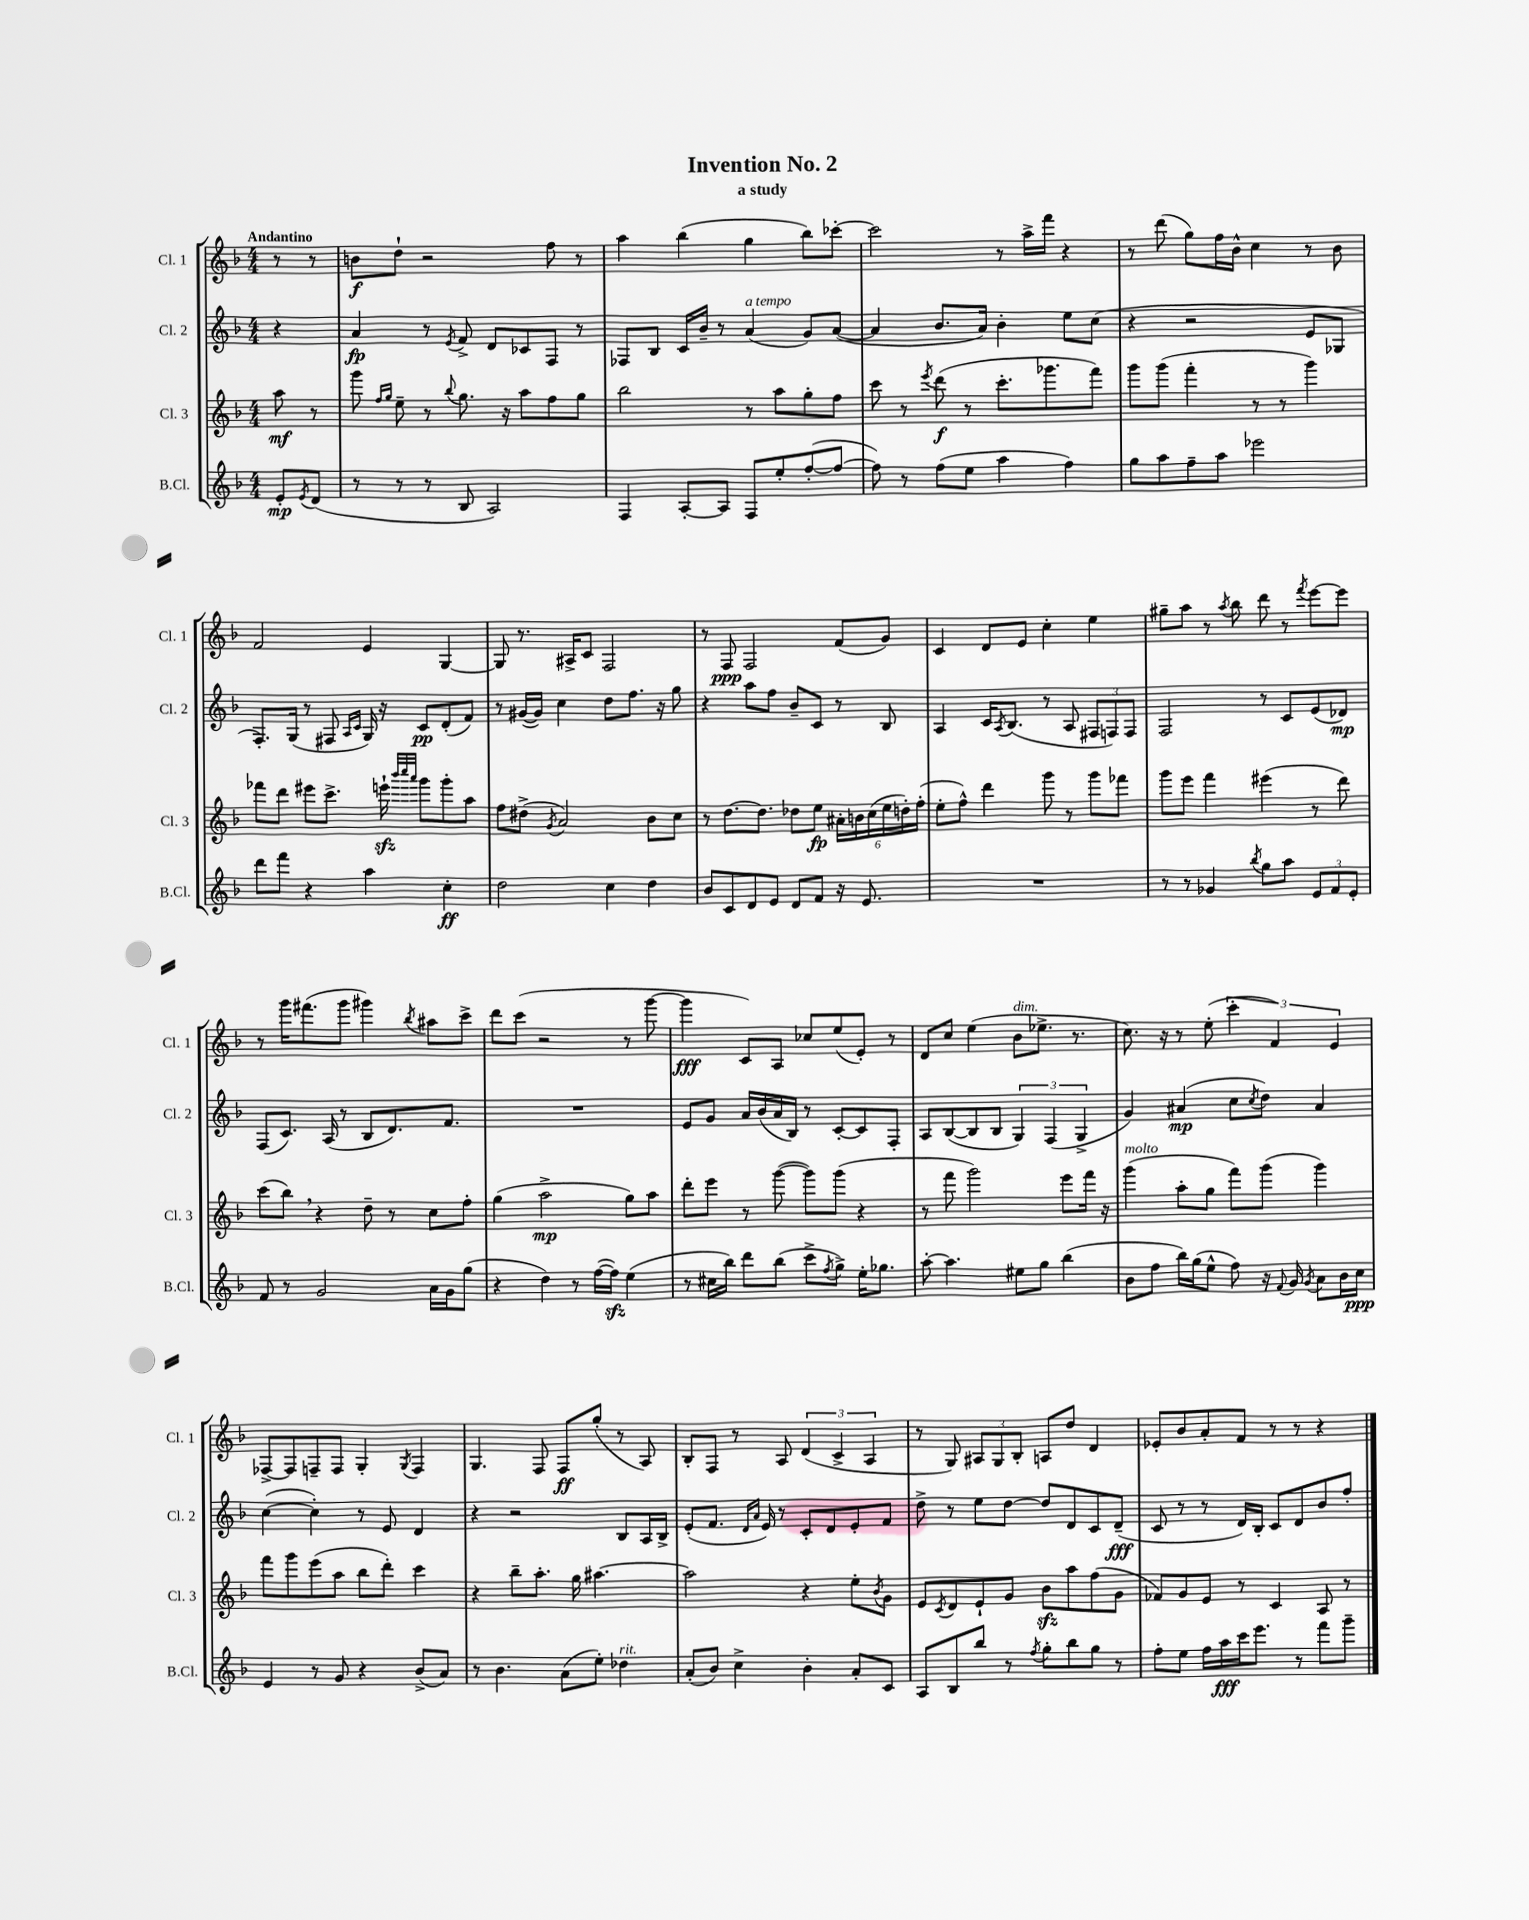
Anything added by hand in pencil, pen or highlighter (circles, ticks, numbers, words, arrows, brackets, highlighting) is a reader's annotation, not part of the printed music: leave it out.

**kern	**dynam	**kern	**dynam	**kern	**dynam	**kern	**dynam
*part4	*part4	*part3	*part3	*part2	*part2	*part1	*part1
*staff4	*staff4	*staff3	*staff3	*staff2	*staff2	*staff1	*staff1
*I"B.Cl.	*	*I"Cl. 3	*	*I"Cl. 2	*	*I"Cl. 1	*
*I'B.Cl.	*	*I'Cl. 3	*	*I'Cl. 2	*	*I'Cl. 1	*
*clefG2	*	*clefG2	*	*clefG2	*	*clefG2	*
*k[b-]	*	*k[b-]	*	*k[b-]	*	*k[b-]	*
*M4/4	*	*M4/4	*	*M4/4	*	*M4/4	*
=	=	=	=	=	=	=	=
!	!	!	!	!	!	!LO:TX:a:B:t=Andantino	!
8e'/L	mp	8aa\	mf	4r	.	8r	.
8qe/	.	.	.	.	.	.	.
(8d/J	.	8r	.	.	.	8r	.
=1	=1	=1	=1	=1	=1	=1	=1
8r	.	8ggg\	.	4a/	fp	8bn\L	f
.	.	16qqff/LL	.	.	.	.	.
.	.	16qqgg/JJ	.	.	.	.	.
8r	.	8ee~\	.	.	.	8dd`\J	.
8r	.	8r	.	8r	.	2r	.
.	.	8qqbb-/	.	8qe/	.	.	.
8B-/	.	8.gg\	.	8f^/	.	.	.
2A/)	.	.	.	8d/L	.	.	.
.	.	16r	.	.	.	.	.
.	.	8aa\L	.	8c-X/	.	.	.
.	.	8ff\	.	8F/J	.	8ff\	.
.	.	8gg\J	.	8r	.	8r	.
=2	=2	=2	=2	=2	=2	=2	=2
4F/	.	2bb-\	.	8F-X/L	.	4aa\	.
.	.	.	.	8B-/J	.	.	.
[8A'/L	.	.	.	16c/LL	.	(4bb-\	.
.	.	.	.	16b-~/JJ	.	.	.
8A/J]	.	.	.	8r	.	.	.
!	!	!	!	!LO:TX:a:i:t=a tempo	!	!	!
8F/L	.	8r	.	(4a/	.	4gg\	.
8ee'/	.	8aa\L	.	.	.	.	.
([8ff'/	.	8gg'\	.	8g/L)	.	8bb-\L)	.
8ff/J_	.	8ff\J	.	([8a/J	.	[8ccc-X'\J	.
=3	=3	=3	=3	=3	=3	=3	=3
8ff\])	.	8ccc\	.	4a/]	.	2ccc-\]	.
8r	.	8r	.	.	.	.	.
.	.	8qeee/	.	.	.	.	.
(8ff\L	.	(8ddd\	f	8.b-/L	.	.	.
8ee\J	.	8r	.	.	.	.	.
.	.	.	.	16a/Jk)	.	.	.
4aa\	.	8.ccc'\L	.	4b-'\	.	8r	.
.	.	.	.	.	.	16aa^\LL	.
.	.	8.ggg-X\	.	.	.	16fff\JJ	.
4ff\)	.	.	.	8ee\L	.	4r	.
.	.	8fff\J)	.	(8cc\J	.	.	.
=4	=4	=4	=4	=4	=4	=4	=4
8gg\L	.	8ggg\L	.	4r	.	8r	.
8aa\	.	(8ggg\J	.	.	.	(8ddd\	.
8ff~\	.	4fff'\	.	2r	.	8gg\L)	.
8aa\J	.	.	.	.	.	16ff\L	.
.	.	.	.	.	.	16b-^^\JJ	.
2eee-X\	.	8r	.	.	.	4cc\	.
.	.	8r	.	.	.	.	.
.	.	4ggg\)	.	8e/L	.	8r	.
.	.	.	.	8G-X/J	.	8b-\	.
!!LO:LB:g=z
=5	=5	=5	=5	=5	=5	=5	=5
8ddd\L	.	8fff-X\L	.	8.F'/L)	.	2f/	.
8fff\J	.	8ddd\J	.	.	.	.	.
.	.	.	.	(16G/Jk	.	.	.
4r	.	8eee#X\L	.	8r	.	.	.
.	.	8.ccc^\J	.	8F#X/	.	.	.
.	.	.	.	16qqA/LL	.	.	.
.	.	.	.	16qqc/JJ	.	.	.
4aa\	.	.	.	16G/)	.	4e/	.
.	.	16eeenzz`\	.	16r	.	.	.
.	.	32qqbbb-/LLL	.	.	.	.	.
.	.	32qqcccc/	.	.	.	.	.
.	.	32qqaaa/JJJ	.	.	.	.	.
.	.	8ggg\L	.	8c/L	pp	.	.
4cc'\	ff	8ggg'\	.	(8d'/	.	[4G/	.
.	.	8aa\J	.	8f/J)	.	.	.
=6	=6	=6	=6	=6	=6	=6	=6
2dd\	.	8ff\L	.	8r	.	8G/]	.
.	.	(8dd#X^\J	.	([16g#X/LL	.	8.r	.
.	.	.	.	16g#/JJ])	.	.	.
.	.	8qg/	.	.	.	.	.
.	.	2a/)	.	4cc\	.	.	.
.	.	.	.	.	.	16A#X^/KL	.
.	.	.	.	.	.	8c/J	.
4cc\	.	.	.	8dd\L	.	2F/	.
.	.	.	.	8.ff\J	.	.	.
4dd\	.	8b-\L	.	.	.	.	.
.	.	.	.	16r	.	.	.
.	.	8cc\J	.	8gg\	.	.	.
=7	=7	=7	=7	=7	=7	=7	=7
8b-/L	.	8r	.	4r	.	8r	.
8c/	.	[8.dd\L	.	.	.	8F/	ppp
8d/	.	.	.	8aa\L	.	2F/	.
.	.	8.dd\J]	.	.	.	.	.
8e/J	.	.	.	8ff\J	.	.	.
8d/L	.	8dd-X\L	.	8b-~/L	.	.	.
8f/J	.	8ee\J	fp	8c/J	.	.	.
16r	.	24a#X'\LL	.	8r	.	(8f/L	.
.	.	24bn\	.	.	.	.	.
8.e/	.	.	.	.	.	.	.
.	.	(24cc\	.	.	.	.	.
.	.	24ee\	.	8B-/	.	8g/J)	.
.	.	24ddn'\)	.	.	.	.	.
.	.	(24ff'\JJ	.	.	.	.	.
=8	=8	=8	=8	=8	=8	=8	=8
1r	.	8ee'\L	.	4A/	.	4c/	.
.	.	8ff^^\J)	.	.	.	.	.
.	.	4ddd\	.	16c/KL	.	8d/L	.
.	.	.	.	8qA/	.	.	.
.	.	.	.	(8.B-/J	.	.	.
.	.	.	.	.	.	8e/J	.
.	.	8ggg\	.	8r	.	4cc'\	.
.	.	8r	.	8A/	.	.	.
.	.	8ggg\L	.	12F#X/L	.	4ee\	.
.	.	.	.	12Fn/)	.	.	.
.	.	8fff-X\J	.	.	.	.	.
.	.	.	.	12F/J	.	.	.
=9	=9	=9	=9	=9	=9	=9	=9
8r	.	8ggg\L	.	2F/	.	8gg#X~\L	.
8r	.	8eee\J	.	.	.	8aa\J	.
4g-X/	.	4fff\	.	.	.	8r	.
.	.	.	.	.	.	8qaa/	.
.	.	.	.	.	.	8bb-\	.
8qbb-/	.	.	.	.	.	.	.
8gg\L	.	(4eee#X\	.	8r	.	8ddd\	.
8aa\J	.	.	.	8c/L	.	8r	.
.	.	.	.	.	.	8qfff/	.
12e/L	.	8r	.	(8e/	.	[8eee\L	.
12f/	.	.	.	.	.	.	.
.	.	8ddd\)	.	8d-X/J)	mp	8eee\J]	.
12e'/J	.	.	.	.	.	.	.
!!LO:LB:g=z
=10	=10	=10	=10	=10	=10	=10	=10
8f/	.	(8ccc\L	.	(8F/L	.	8r	.
8r	.	8bb-,\J)	.	8.c/J)	.	16ggg\KL	.
.	.	.	.	.	.	(8.fff#X\	.
2g/	.	4r	.	.	.	.	.
.	.	.	.	(16A/	.	.	.
.	.	.	.	8r	.	8ggg\J	.
.	.	8dd~\	.	8B-/L	.	4ggg#X\)	.
.	.	8r	.	8.d/)	.	.	.
.	.	.	.	.	.	8qbb-/	.
16a\LL	.	8cc\L	.	.	.	8aa#X\L	.
16g\J	.	.	.	8.f/J	.	.	.
(8gg\J	.	8ff'\J	.	.	.	8ccc^\J	.
=11	=11	=11	=11	=11	=11	=11	=11
4r	.	(4gg\	.	1r	.	8ddd\L	.
.	.	.	.	.	.	(8ccc\J	.
4dd\)	.	2aa^\	mp	.	.	2r	.
8r	.	.	.	.	.	.	.
([16ff\LL	.	.	.	.	.	.	.
16ffzz\JJ])	.	.	.	.	.	.	.
(4ee\	.	8gg\L)	.	.	.	8r	.
.	.	8aa\J	.	.	.	[8ggg\	.
=12	=12	=12	=12	=12	=12	=12	=12
8r	.	8ddd'\L	.	8e/L	.	4ggg\]	fff
16cc#X\LL	.	8eee\J	.	8g/J	.	.	.
16bb-\JJ)	.	.	.	.	.	.	.
8ddd\L	.	8r	.	16a/LL	.	8c/L)	.
.	.	.	.	(16b-/	.	.	.
(8bb-\J	.	([8ggg\	.	16a/	.	8A/J	.
.	.	.	.	16B-/JJ)	.	.	.
8ccc^\L	.	8ggg\L])	.	8r	.	8cc-X/L	.
8qff/	.	.	.	.	.	.	.
8gg^\J)	.	(8ggg\J	.	[8c'/L	.	(8ee/	.
16ee'\KL	.	4r	.	8c/]	.	8e'/J)	.
8.gg-X\J	.	.	.	.	.	.	.
.	.	.	.	8F'/J	.	8r	.
=13	=13	=13	=13	=13	=13	=13	=13
[8aa'\	.	8r	.	8A/L	.	8d/L	.
4.aa\]	.	8fff\	.	([8B-/	.	8cc/J	.
.	.	2ggg\)	.	8B-/]	.	(4ee\	.
.	.	.	.	8B-/J	.	.	.
!	!	!	!	!	!	!LO:TX:a:i:t=dim.	!
8ee#X\L	.	.	.	6G/)	.	8b-\L	.
8gg\J	.	.	.	.	.	8.ee-X^\J	.
.	.	.	.	(6F/	.	.	.
(4bb-\	.	8eee\L	.	.	.	.	.
.	.	.	.	.	.	8.r	.
.	.	.	.	6G^/	.	.	.
.	.	16fff\Jk	.	.	.	.	.
.	.	16r	.	.	.	.	.
=14	=14	=14	=14	=14	=14	=14	=14
!	!	!LO:TX:a:i:t=molto	!	!	!	!	!
8b-\L	.	(4ggg\	.	4g/)	.	8.cc\)	.
8ff\J	.	.	.	.	.	.	.
.	.	.	.	.	.	16r	.
16bb-\LL)	.	8aa'\L	.	(4a#X/	mp	8r	.
(16gg\J	.	.	.	.	.	.	.
8ee^^\J	.	8gg\J	.	.	.	(8ee'\	.
8ff\)	.	8fff\L)	.	8cc\L	.	6ccc'\	.
.	.	.	.	8qcc/	.	.	.
16r	.	(8ggg\J	.	8dd\J)	.	.	.
.	.	.	.	.	.	6f/)	.
8qqf/	.	.	.	.	.	.	.
16g/	.	.	.	.	.	.	.
8qg/	.	.	.	.	.	.	.
8a\L	.	4ggg\)	.	4a#/	.	.	.
.	.	.	.	.	.	6e/	.
16b-\L	.	.	.	.	.	.	.
16cc\JJ	ppp	.	.	.	.	.	.
!!LO:LB:g=z
=15	=15	=15	=15	=15	=15	=15	=15
4e/	.	8fff\L	.	([4cc\	.	[8F-X^/L	.
.	.	8ggg\	.	.	.	8F-/]	.
8r	.	(8eee\	.	4cc'\])	.	8Fn~/	.
8g/	.	8aa\J	.	.	.	8F/J	.
4r	.	8bb-\L	.	8r	.	4G'/	.
.	.	8ddd'\J)	.	8e/	.	.	.
.	.	.	.	.	.	8qG/	.
(8b-^/L	.	4ccc\	.	4d/	.	4F/	.
8a/J)	.	.	.	.	.	.	.
=16	=16	=16	=16	=16	=16	=16	=16
8r	.	4r	.	4r	.	4.G/	.
4.b-\	.	.	.	.	.	.	.
.	.	8bb-~\L	.	2r	.	.	.
.	.	8.aa'\J	.	.	.	8F/	.
(8a\L	.	.	.	.	.	8F/L	ff
.	.	16gg\	.	.	.	.	.
8ee'\J)	.	[4.aa#X\	.	.	.	(8gg'/J	.
!LO:TX:a:i:t=rit.	!	!	!	!	!	!	!
4dd-X\	.	.	.	8B-/L	.	8r	.
.	.	.	.	16A/L	.	8A/)	.
.	.	.	.	16B-^/JJ	.	.	.
=17	=17	=17	=17	=17	=17	=17	=17
(8a'/L	.	2aa#\]	.	(8e'/L	.	8B-'/L	.
8b-/J)	.	.	.	8.f/J	.	8F/J	.
4cc^\	.	.	.	.	.	8r	.
.	.	.	.	16qqd/LL	.	.	.
.	.	.	.	16qqa/JJ	.	.	.
.	.	.	.	16e/)	.	.	.
.	.	.	.	8r	.	8A/	.
4b-'\	.	4r	.	8c'/L	.	(6d/	.
.	.	.	.	8d/	.	.	.
.	.	.	.	.	.	6c^/	.
8a'/L	.	8ee'\L	.	8e'/	.	.	.
.	.	.	.	.	.	6A/	.
.	.	8qb-/	.	.	.	.	.
8c/J	.	8g\J	.	8f/J	.	.	.
=18	=18	=18	=18	=18	=18	=18	=18
8A/L	.	8e/L	.	8dd^\	.	8r	.
.	.	8qc/	.	.	.	.	.
8B-/	.	8d/	.	8r	.	8G/)	.
8bb-/J	.	8e`/	.	8ee\L	.	12A#X/L	.
.	.	.	.	.	.	12G/	.
8r	.	8g/J	.	[8dd\J	.	.	.
.	.	.	.	.	.	12B-'/J	.
8qff/	.	.	.	.	.	.	.
8gg'\L	.	8b-zz\L	.	8dd/L]	.	8An/L	.
8bb-\	.	8aa\	.	8d/	.	8dd/J	.
8gg\J	.	(8ff\	.	8c/	.	4d/	.
8r	.	8g\J	.	(8d~/J	fff	.	.
=19	=19	=19	=19	=19	=19	=19	=19
8ff'\L	.	8f-X/L)	.	8c/	.	8e-X'/L	.
8ee\J	.	8g/	.	8r	.	8b-/	.
16ff\LL	.	8e/J	.	8r	.	8a'/	.
16aa\	fff	.	.	.	.	.	.
16ccc\J	.	8r	.	16d/LL)	.	8f/J	.
8.eee\J	.	.	.	16B-'/JJ	.	.	.
.	.	4c/	.	8c/L	.	8r	.
8r	.	.	.	8d/	.	8r	.
8fff\L	.	8A/	.	8b-/	.	4r	.
8ggg~\J	.	8r	.	8ff'/J	.	.	.
==	==	==	==	==	==	==	==
*-	*-	*-	*-	*-	*-	*-	*-
